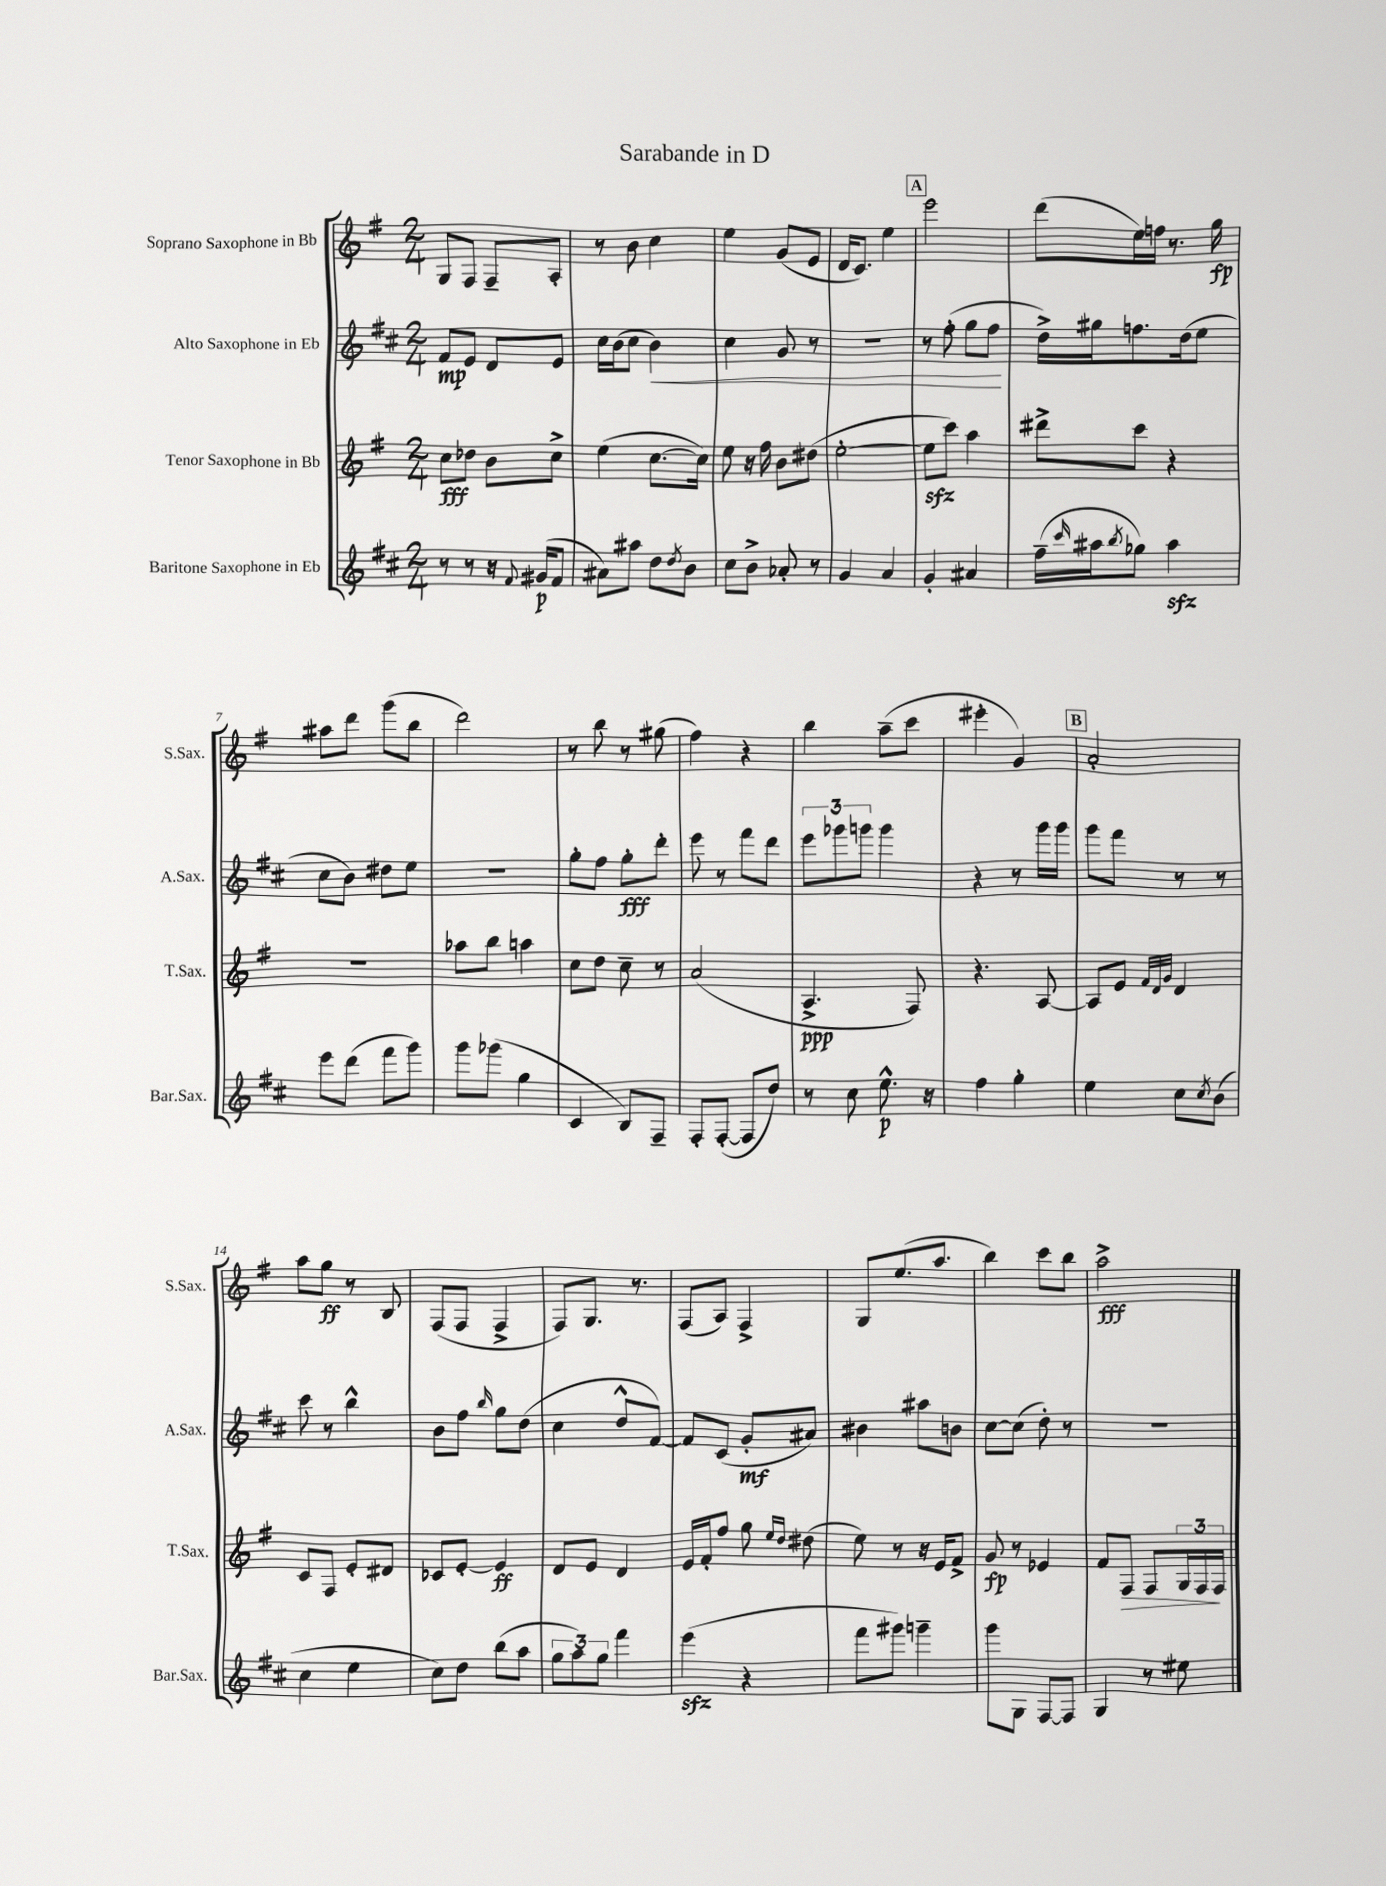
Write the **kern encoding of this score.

**kern	**kern	**kern	**kern
*staff4	*staff3	*staff2	*staff1
*clefG2	*clefG2	*clefG2	*clefG2
*k[f#c#]	*k[f#]	*k[f#c#]	*k[f#]
*M2/4	*M2/4	*M2/4	*M2/4
8r	8cc	8f#	8G
8r	8dd-	8e	8F#
16r	8b	8d	8F#~
8qqf#	.	.	.
(16g#	.	.	.
8f#	8cc^	8e	8A'
=	=	=	=
8a#)	(4ee	16cc#	8r
.	.	(16b	.
8aa#	.	8cc#	8b
8dd	[8.cc	4b)	4cc
8qdd	.	.	.
8b	.	.	.
.	16cc])	.	.
=	=	=	=
8cc#	8ee	4cc#	4ee
8b^	16r	.	.
.	16ff#	.	.
8a-'	8b	8g	(8g
8r	(8dd#	8r	8e
=	=	=	=
4g	[2ee'	2r	16d
.	.	.	8.c)
4a	.	.	4ee
=	=	=	=
4g'	8ee]	8r	2eee
.	8ccc)	(8ff#'	.
4a#	4aa	8gg	.
.	.	8ff#	.
=	=	=	=
(16ff#~	8ddd#^	16dd^)	(8ddd
16qqccc#	.	.	.
16aa#	.	16gg#	.
8qbb	.	.	.
8gg-)	8ccc	8.ff	16ee)
.	.	.	16ff
4aa#	4r	.	8.r
.	.	(16dd	.
.	.	8ee	.
.	.	.	16gg
=	=	=	=
8eee	2r	8cc#	8aa#
(8ddd	.	8b)	8ddd
8fff#	.	8dd#	(8ggg
8ggg)	.	8ee	8bb
=	=	=	=
8ggg	8aa-	2r	2ddd)
(8ggg-	8bb	.	.
4gg	4aa	.	.
=	=	=	=
4c#	8cc	8gg'	8r
.	8dd	8ff#	8bb
8B)	8cc~	8gg'	8r
8F#~	8r	8ddd'	(8gg#
=	=	=	=
8F#'	(2a	8eee	4ff#)
([8F#'	.	8r	.
8F#]	.	8fff#	4r
8dd)	.	8ddd	.
=	=	=	=
8r	4.A^	12eee	4bb
.	.	12ggg-	.
8cc#	.	.	.
.	.	12ggg	.
8.ee^^	.	4ggg	(8aa~
.	8F#)	.	8ccc
16r	.	.	.
=	=	=	=
4ff#	4.r	4r	4eee#'
4gg'	.	8r	4g)
.	[8A	16ggg	.
.	.	16ggg	.
=	=	=	=
4ee	8A]	8ggg	2a'
.	8e	8fff#	.
.	32qqf#	.	.
.	32qqd	.	.
.	32qqg	.	.
8cc#	4d	8r	.
8qcc#	.	.	.
(8b	.	8r	.
=	=	=	=
4cc#	8c	8ccc#	8aa
.	8F#	8r	8gg
4ee	8e'	4bb^^	8r
.	8d#	.	8B
=	=	=	=
8cc#)	8c-	8b	(8F#
8dd	[8e'	8ff#	8F#
.	.	16qqbb	.
(8bb	4e]	8gg	4F#^
8aa	.	(8dd	.
=	=	=	=
12gg	8d	4cc#	8F#)
12aa)	.	.	.
.	8e	.	8.G
12gg	.	.	.
4fff#	4d	8dd^^	.
.	.	.	8.r
.	.	[8f#)	.
=	=	=	=
(4eee	16e	8f#]	(8F#
.	16f#'	.	.
.	8ff#	(8c#	8A)
4r	8gg	8g'	4F#^
.	16qqee	.	.
.	16qqdd	.	.
.	(8dd#	8a#)	.
=	=	=	=
8fff#	8ee)	4b#	8G
8ggg#)	8r	.	(8.ee
4ggg~	16r	8aa#	.
.	16e	.	8.aa
.	8f#^	8b	.
=	=	=	=
8ggg	8g	[8cc#	4bb)
8G	8r	(8cc#]	.
[8F#	4e-	8dd')	8ccc
8F#]	.	8r	8bb
=	=	=	=
4G	8f#	2r	2aa^
.	8F#	.	.
8r	8F#	.	.
8ee#	24G	.	.
.	24F#	.	.
.	24F#	.	.
==	==	==	==
*-	*-	*-	*-
